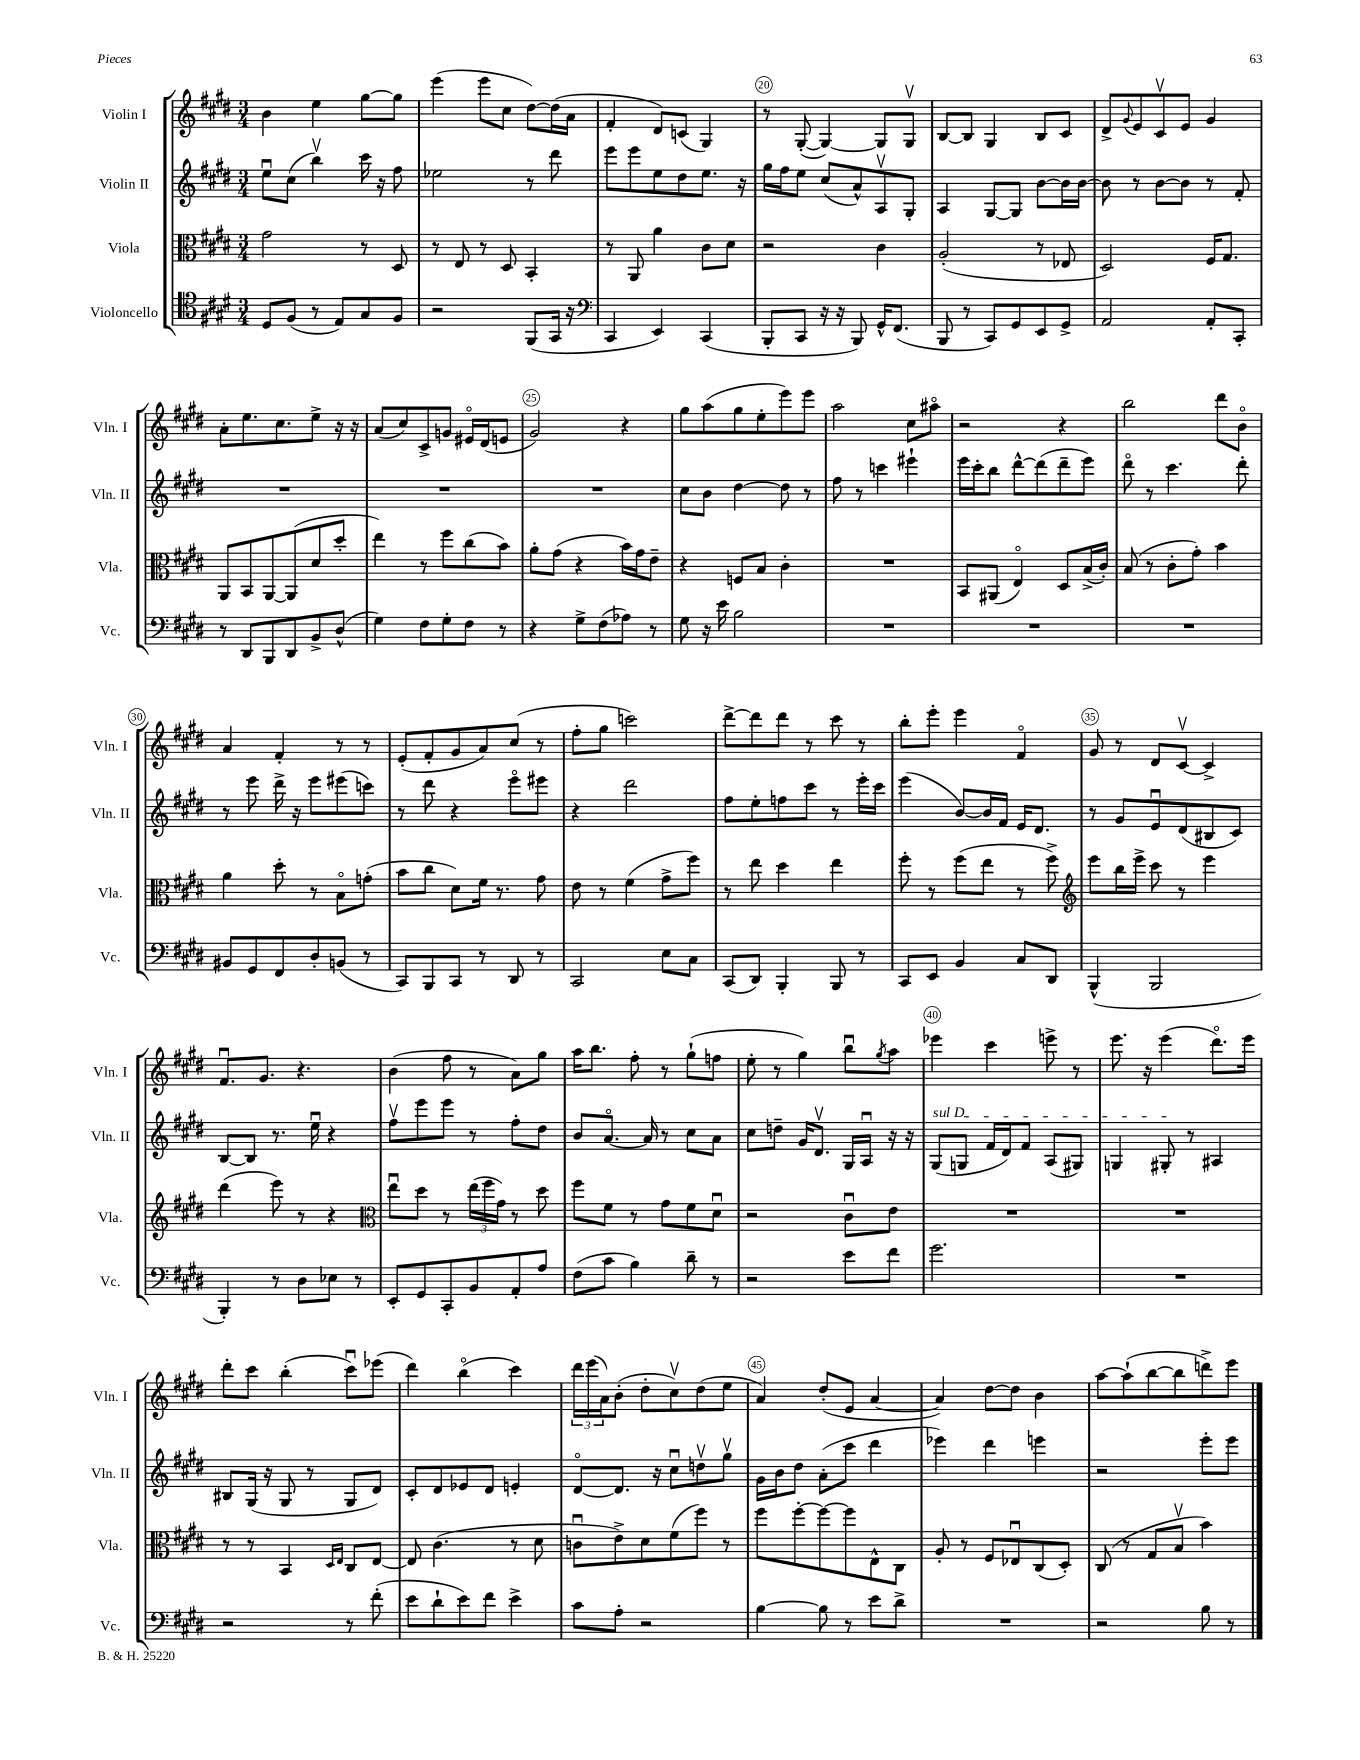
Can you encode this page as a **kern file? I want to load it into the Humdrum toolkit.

**kern	**kern	**kern	**kern
*staff4	*staff3	*staff2	*staff1
*clefC4	*clefC3	*clefG2	*clefG2
*k[f#c#g#d#]	*k[f#c#g#d#]	*k[f#c#g#d#]	*k[f#c#g#d#]
*M3/4	*M3/4	*M3/4	*M3/4
8D#/L	2g#\	8eeu\L	4b\
(8F#/J	.	(8cc#\J	.
8r	.	4bbv\)	4ee\
8E/L)	.	.	.
8G#/	8r	16ccc#\	[8gg#\L
.	.	16r	.
8F#/J	8D#/	8ff#\	8gg#\]J
=	=	=	=
2r	8r	2ee-\	(4eee\
.	8E/	.	.
.	8r	.	8eee\L
.	8D#/	.	8cc#\J
(8FF#/L	4BB'/	8r	[8dd#\L)
16GG#/Jk	.	8ddd#\	(16dd#\]L
16r	.	.	16a\JJ
=	=	=	=
*clefF4	*	*	*
4CC#/	8r	8eee\L	4f#'/
.	8AA/	8eee\	.
4EE/)	4a\	8ee\	8d#/L)
.	.	8dd#\	(8c/J
(4CC#/	8c#\L	8.ee\J	4G#/)
.	8d#\J	.	.
.	.	16r	.
=	=	=	=
8BBB'/L	2r	16gg#\LL	8r
.	.	16ff#\J	.
8CC#/J	.	8ee\J	([8G#'/
16r	.	(8cc#/L	4G#/_)
16r	.	.	.
8BBB/)	.	8a^^/)	.
16GG#^^/LK	4c#\	8Av/	8G#/]L
(8.FF#/J	.	.	.
.	.	8G#'/J	8G#v/J
=	=	=	=
8BBB/	(2A'/	4A/	[8B/L
8r	.	.	8B/]J
8CC#/L)	.	[8G#/L	4G#/
8GG#/	.	8G#/]J	.
8EE/	8r	[8b\L	8B/L
8GG#^/J	8E-/	16b\]L	8c#/J
.	.	[16b\JJ	.
=	=	=	=
2AA/	2D#/)	8b\]	8d#^/L
.	.	.	8qqg#/
.	.	8r	8e/
.	.	[8b\L	8c#v/
.	.	8b\]J	8e/J
8AA'/L	16F#/LK	8r	4g#/
.	8.G#/J	.	.
8CC#'/J	.	8f#'/	.
=	=	=	=
8r	8AA/L	2.r	8a'\L
8DD#/L	8BB/	.	8.ee\
8BBB/	[8AA/	.	.
.	.	.	8.cc#\
8DD#/	(8AA/]	.	.
8BB^/	8d#/	.	8ee^\J
(8D#^^/J	8dd#'/J	.	16r
.	.	.	16r
=	=	=	=
4G#\)	4ee\)	2.r	(8a/L
.	.	.	8cc#/)
8F#\L	8r	.	8c#^/
8G#'\	8ff#\L	.	8g/J
8F#\J	(8cc#\	.	16e#o/LL
.	.	.	(16d#/J
8r	8b\J)	.	8e/J
=	=	=	=
4r	8a'\L	2.r	2g#/)
.	(8g#\J	.	.
8G#^\L	4r	.	.
(8F#\	.	.	.
8A-\J)	16b\LL)	.	4r
.	16g#\J	.	.
8r	8e~\J	.	.
=	=	=	=
8G#\	4r	8cc#\L	8gg#\L
16r	.	8b\J	(8aa\
16e\	.	.	.
2B\	8F/L	[4dd#\	8gg#\
.	8B/J	.	8ee'\
.	4c#'\	8dd#\]	8eee\)
.	.	8r	8eee\J
=	=	=	=
2.r	2.r	8ff#\	2aa\
.	.	8r	.
.	.	4ccc\	.
.	.	4eee#`\	8cc#\L
.	.	.	8aa#o\J
=	=	=	=
2.r	8BB/L	16eee\LL	2r
.	.	16ccc#'\J	.
.	(8AA#/J	8bb\J	.
.	4Eo/)	[8ddd#^^\L	.
.	.	(8ddd#\]	.
.	8D#/L	8ddd#~\	4r
.	(16B^/L	8eee\J)	.
.	16c#'/JJ)	.	.
=	=	=	=
2.r	(8B/	8ddd#o\	2bb\
.	8r	8r	.
.	8c#'\L	4.ccc#\	.
.	8g#'\J)	.	.
.	4b\	.	8ddd#\L
.	.	8ddd#'\	8bo\J
=	=	=	=
8BB#/L	4a\	8r	4a/
8GG#/	.	8eee\	.
8FF#/	8dd#'\	16ddd#^\	4f#'/
.	.	16r	.
8D#'/	8r	8eee\L	.
(8BB/J	8Bo\L	(8eee#\	8r
8r	(8g'\J	8ccc\J)	8r
=	=	=	=
8CC#/L)	8b\L	8r	(8e'/L
8BBB/	8cc#\J	8ddd#\	8f#'/
8CC#/J	8d#\L)	4r	8g#/
8r	16f#\Jk	.	8a/)
.	8.r	.	.
8DD#/	.	8eeeo\L	(8cc#/J
8r	8g#\	8eee#\J	8r
=	=	=	=
2CC#/	8e\	4r	8ff#'\L
.	8r	.	8gg#\J
.	(4f#\	2ddd#\	2ccc\)
8E\L	8g#^\L	.	.
8C#\J	8ff#\J)	.	.
=	=	=	=
(8CC#/L	8r	8ff#\L	[8ddd#^\L
8DD#/J)	8ee\	8ee'\	8ddd#\]
4BBB'/	4dd#\	8ff\	8ddd#\J
.	.	8ccc#\J	8r
8BBB/	4ee\	8r	8ccc#\
8r	.	16eee'\LL	8r
.	.	16ccc#\JJ	.
=	=	=	=
8CC#/L	8ff#'\	(4eee\	8bb'\L
8EE/J	8r	.	8eee'\J
4BB/	(8ff#\L	[8b/L)	4eee\
.	8ee\J	16b/]L	.
.	.	16f#/JJ	.
8C#/L	8r	16e/LK	4f#o/
.	.	8.d#/J	.
8DD#/J	8ff#^\)	.	.
=	=	=	=
*	*clefG2	*	*
(4BBB^^/	8eee\L	8r	8g#/
.	16bb\L	8g#/L	8r
.	16eee^\JJ	.	.
2BBB/	8ccc#\	8eu/	8d#/L
.	8r	(8d#/	[8c#v/J
.	4eee\	8B#/	4c#^/]
.	.	8c#/J)	.
=	=	=	=
4BBB'/)	(4ddd#\	[8B/L	8.f#u/L
.	.	8B/]J	.
.	.	.	8.g#/J
8r	8eee\)	8.r	.
8D#\L	8r	.	4.r
.	.	16eeu\	.
8E-\J	4r	4r	.
8r	.	.	.
=	=	=	=
*	*clefC3	*	*
8EE'/L	8eeu\L	8ff#v\L	(4b\
8GG#/	8dd#\J	8eee\	.
8CC#'/	8r	8eee\J	8ff#\
8BB/	(24ee\LL	8r	8r
.	24ff#\	.	.
.	24g#\JJ)	.	.
8AA'/	8r	8ff#'\L	8a\L)
8A/J	8dd#\	8dd#\J	8gg#\J
=	=	=	=
(8F#\L	8ff#\L	8b/L	16aa\LK
.	.	.	8.bb\J
8c#\J	8f#\J	[8.ao/J	.
4B\)	8r	.	8ff#'\
.	.	16a/]	.
.	8g#\L	8r	8r
8d#~\	8f#\	8cc#\L	(8gg#`\L
8r	8d#u\J	8a\J	8ff\J
=	=	=	=
2r	2r	8cc#\L	8ee'\
.	.	8dd~\J	8r
.	.	16g#/LK	4gg#\)
.	.	8.d#v/J	.
8e\L	8c#u\L	16G#/LL	8bbu\L
.	.	16Au/JJ	.
.	.	.	8qgg#/
8f#\J	8e\J	16r	8aa\J
.	.	16r	.
=	=	=	=
2.g#\	2.r	(8G#/L	4eee-\
.	.	8G/J	.
.	.	16f#/LL	4ccc#\
.	.	16d#/J)	.
.	.	8f#/J	.
.	.	(8A/L	8eee^\
.	.	8G#/J)	8r
=	=	=	=
2.r	2.r	4G/	8.eee\
.	.	.	16r
.	.	8G#'/	(4eee\
.	.	8r	.
.	.	4A#/	8.ddd#o\L)
.	.	.	16eee\Jk
=	=	=	=
2r	8r	8B#/L	8ddd#'\L
.	8r	(16G#/Jk	8ccc#\J
.	.	16r	.
.	4BB/	8G#/	(4bb'\
.	.	8r	.
.	16qqD#/LL	.	.
.	16qqE/JJ	.	.
8r	8C#/L	8G#/L	8ccc#u\L)
(8f#'\	[8E/J	8d#/J)	(8eee-\J
=	=	=	=
8e\L	8E/]	8c#'/L	4ddd#\)
8d#`\	(4.c#\	8d#/	.
8e\)	.	8e-/	(4bbo\
8f#\J	.	8d#/J	.
4e^\	8r	4e'/	4ccc#\)
.	8d#\	.	.
=	=	=	=
8c#\L	8cu\L	[8d#o/L	24ddd#\LL
.	.	.	(24eee\
.	.	.	24a\J)
8A'\J	8e^\)	8.d#/]J	(8b'\J
2r	8d#\	.	8dd#'\L
.	.	16r	.
.	(8f#\	8cc#u\L	8cc#v\)
.	8ff#\J)	8ddv\	(8dd#\
.	8r	8gg#v\J	8ee\J
=	=	=	=
[4B\	8ff#\L	16g#\LL	4a/)
.	.	16b\J	.
.	[8ff#'\	8dd#\J	.
8B\]	8ff#\_	(8a'\L	(8dd#'/L
8r	8ff#\]	8ccc#\J	8e/J
8e\L	8E^^\	4ddd#\	[4a/
8d#^\J	8C#\J	.	.
=	=	=	=
2.r	8A'/	4eee-\)	4a/])
.	8r	.	.
.	8F#/L	4ddd#\	[8dd#\L
.	8E-u/	.	8dd#\]J
.	(8C#/	4eee\	4b\
.	8D#'/J)	.	.
=	=	=	=
2r	(8C#/	2r	[8aa\L
.	8r	.	(8aa`\]
.	8G#/L	.	[8bb\
.	8Bv/J	.	8bb\]
8B\	4b\)	8eee'\L	8ddd^\)
8r	.	8eee\J	8eee\J
==	==	==	==
*-	*-	*-	*-
